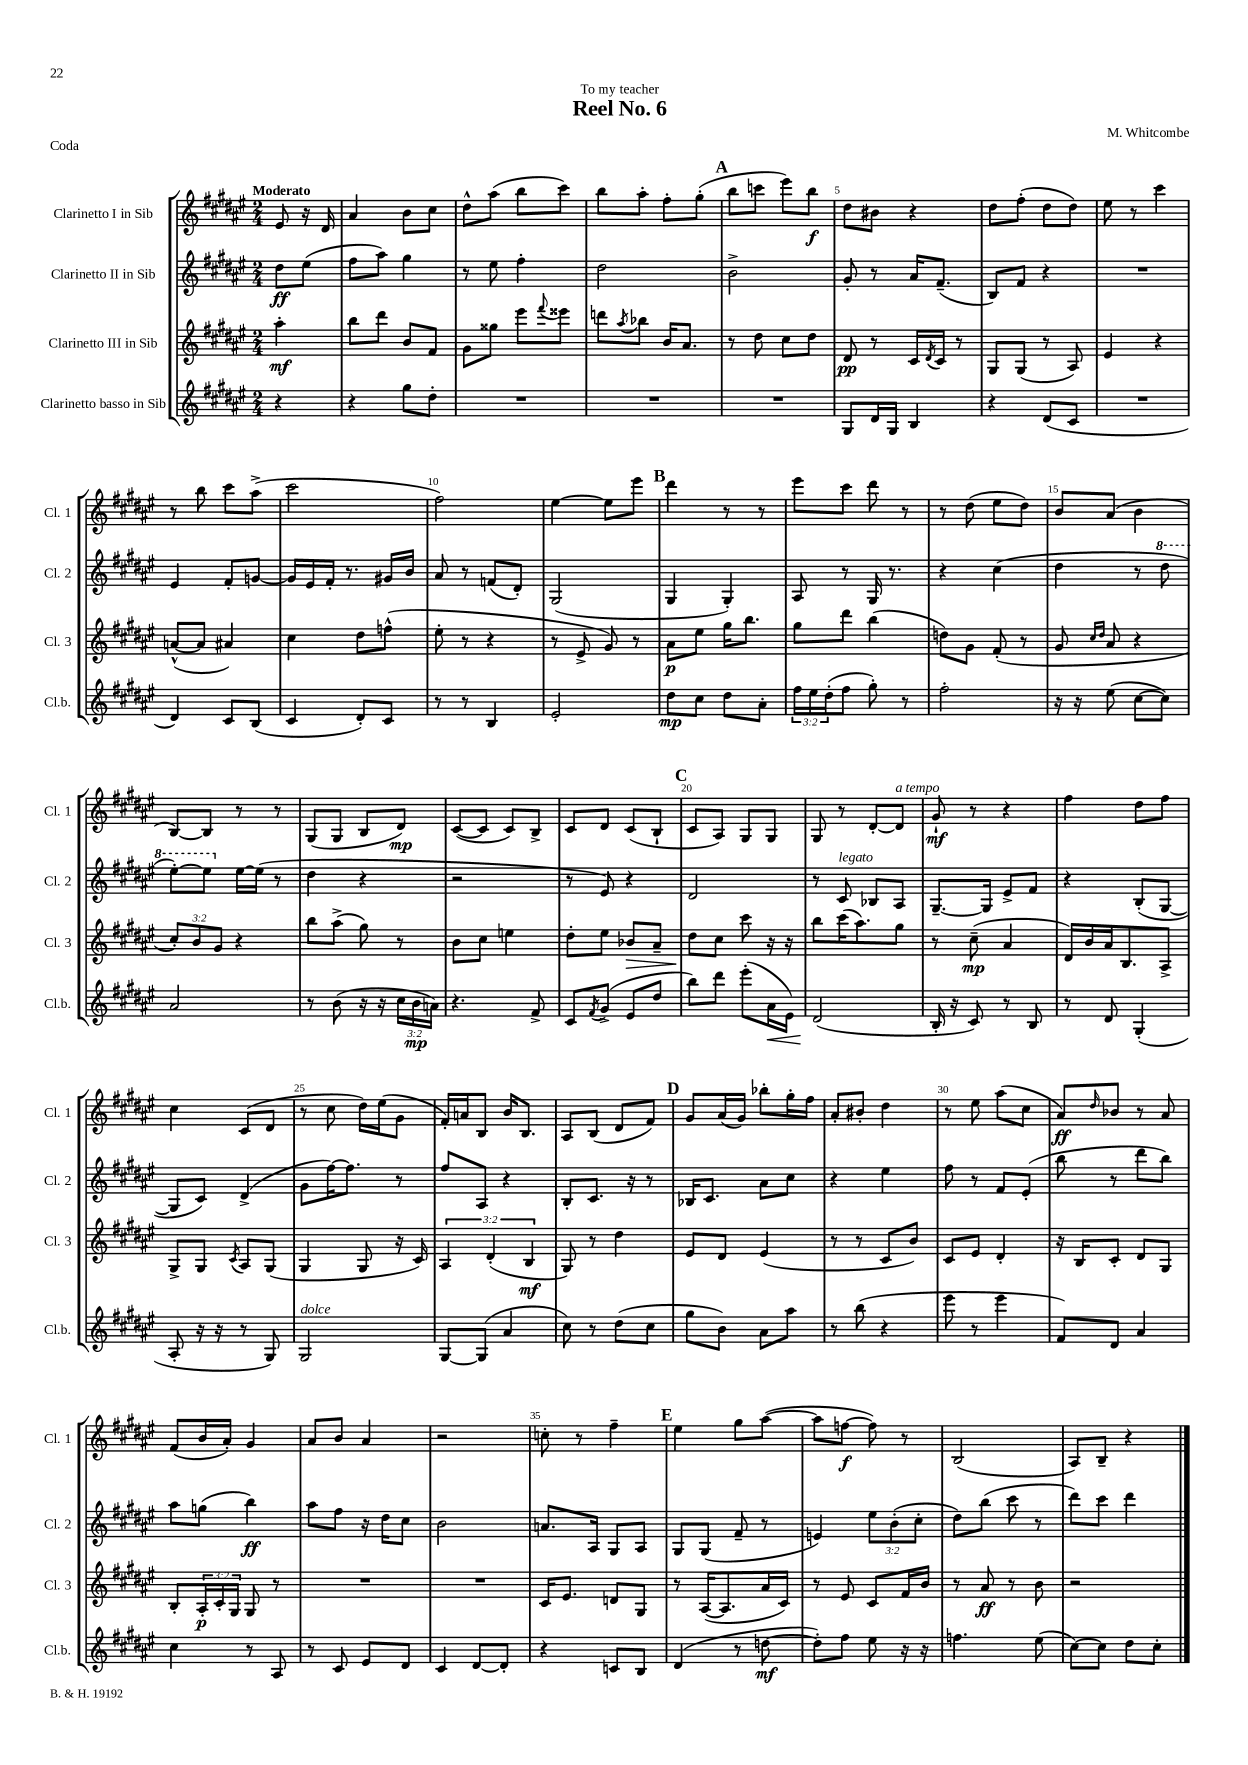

**kern	**kern	**kern	**kern
*staff4	*staff3	*staff2	*staff1
*clefG2	*clefG2	*clefG2	*clefG2
*k[f#c#g#d#a#e#]	*k[f#c#g#d#a#e#]	*k[f#c#g#d#a#e#]	*k[f#c#g#d#a#e#]
*M2/4	*M2/4	*M2/4	*M2/4
4r	4aa#'	8dd#	8e#
.	.	(8ee#	16r
.	.	.	16d#
=	=	=	=
4r	8bb	8ff#	4a#
.	8ddd#	8aa#)	.
8gg#	8b	4gg#	8b
8dd#'	8f#	.	8cc#
=	=	=	=
2r	8g#	8r	8dd#^^
.	8gg##	8ee#	(8aa#
.	8eee#	4ff#'	8bb
.	8qqfff#	.	.
.	8eee##	.	8ccc#)
=	=	=	=
2r	8ddd	2dd#	8bb
.	8qaa#	.	.
.	8bb-	.	8aa#'
.	16b	.	8ff#'
.	8.a#	.	.
.	.	.	(8gg#'
=	=	=	=
2r	8r	2b^	8bb
.	8dd#	.	8ccc
.	8cc#	.	8eee#)
.	8dd#	.	8bb
=	=	=	=
8G#	8d#	8g#'	8dd#
16d#	8r	8r	8b#
16G#	.	.	.
4B	16c#	16a#	4r
.	8qd#	.	.
.	16c#	(8.f#~	.
.	8r	.	.
=	=	=	=
4r	8G#	8B)	8dd#
.	(8G#	8f#	(8ff#'
(8d#	8r	4r	8dd#
8c#	8A#)	.	8dd#)
=	=	=	=
2r	4e#	2r	8ee#
.	.	.	8r
.	4r	.	4ccc#
=	=	=	=
4d#)	([8a^^	4e#	8r
.	8a]	.	8bb
8c#	4a#)	8f#'	8ccc#
(8B	.	[8g	(8aa#^
=	=	=	=
4c#	4cc#	16g]	2ccc#
.	.	16e#	.
.	.	16f#'	.
.	.	8.r	.
8d#')	8dd#	.	.
8c#	(8ff^^	16g#	.
.	.	16b	.
=	=	=	=
8r	8ee#'	8a#	2ff#)
8r	8r	8r	.
4B	4r	(8f	.
.	.	8d#')	.
=	=	=	=
2e#'	8r	(2G#	[4ee#
.	8e#^	.	.
.	8g#)	.	8ee#]
.	8r	.	8eee#
=	=	=	=
8dd#	8a#	4G#	4ddd#
8cc#	8ee#	.	.
8dd#	16gg#	4G#')	8r
.	8.bb	.	.
8a#'	.	.	8r
=	=	=	=
24ff#	8gg#	8A#	8eee#
24ee#	.	.	.
(24dd#'	.	.	.
8ff#	8ddd#	8r	8ccc#
8gg#')	(4bb	16G#	8ddd#
.	.	8.r	.
8r	.	.	8r
=	=	=	=
2ff#'	8dd)	4r	8r
.	8g#	.	(8dd#
.	(8f#'	(4cc#	8ee#
.	8r	.	8dd#)
=	=	=	=
16r	8g#	4dd#	8b
16r	.	.	.
.	16qqcc#	.	.
.	16qqdd#	.	.
(8ee#	8a#	.	(8a#
[8cc#	4r	8r	4b
8cc#])	.	8ddd#	.
=	=	=	=
2a#	12cc#')	[8eee#')	[8B)
.	12b	.	.
.	.	8eee#]	8B]
.	12g#	.	.
.	4r	[16ee#	8r
.	.	(16ee#]	.
.	.	8r	8r
=	=	=	=
8r	8bb	4dd#	(8G#
(8b	(8aa#^	.	8G#
16r	8gg#)	4r	8B
16r	.	.	.
24cc#	8r	.	8d#)
24b	.	.	.
24a)	.	.	.
=	=	=	=
4.r	8b	2r	([8c#
.	8cc#	.	8c#]
.	4ee	.	8c#)
8f#^	.	.	8B^
=	=	=	=
8c#	8dd#'	8r	8c#
8qf#	.	.	.
(8g#^	8ee#	8e#)	8d#
8e#	8b-	4r	(8c#
8dd#	8a#~	.	8B`
=	=	=	=
8bb)	8dd#	2d#	8c#
8ddd#	8cc#	.	8A#)
(8eee#'	8ccc#	.	8G#
16a#	16r	.	8G#
16e#)	16r	.	.
=	=	=	=
(2d#	8bb	8r	8G#
.	(16ccc#	8c#	8r
.	8.aa#)	.	.
.	.	8B-	[8d#'
.	8gg#	8A#	8d#]
=	=	=	=
16B'	8r	[8.G#~	8g#`
16r	.	.	.
8c#)	(8cc#~	.	8r
.	.	16G#]	.
8r	4a#	8e#^	4r
8B	.	8f#	.
=	=	=	=
8r	16d#)	4r	4ff#
.	16b	.	.
8d#	16a#	.	.
.	8.B	.	.
(4G#'	.	(8B'	8dd#
.	8A#^	[8G#	8ff#
=	=	=	=
8A#'	8G#^	8G#]	4cc#
16r	8G#	8c#)	.
16r	.	.	.
.	8qc#	.	.
8r	8A#	(4d#^	(8c#
8G#)	(8G#	.	8d#
=	=	=	=
2G#	4G#	8g#	8r
.	.	[16ff#)	8cc#
.	.	8.ff#]	.
.	8G#	.	16dd#)
.	.	.	(16ee#
.	16r	8r	8g#
.	16c#)	.	.
=	=	=	=
[8G#	6A#	8ff#	16f#')
.	.	.	16a
(8G#]	.	8A#	8B
.	(6d#'	.	.
4a#	.	4r	16b
.	.	.	8.B
.	6B	.	.
=	=	=	=
8cc#)	8G#)	8B'	8A#
8r	8r	8.c#	(8B
(8dd#	4dd#	.	8d#
.	.	16r	.
8cc#	.	8r	8f#)
=	=	=	=
8gg#	8e#	16B-	8g#
.	.	8.c#	.
8b)	8d#	.	(16a#
.	.	.	16g#)
8a#	(4e#	8a#	8bb-'
8aa#	.	8cc#	16gg#'
.	.	.	16ff#
=	=	=	=
8r	8r	4r	8a#'
(8bb	8r	.	8b#'
4r	8c#	4ee#	4dd#
.	8b)	.	.
=	=	=	=
8eee#	8c#	8ff#	8r
8r	8e#	8r	8ee#
4eee#	4d#'	8f#	(8aa#
.	.	(8e#'	8cc#
=	=	=	=
8f#)	16r	8bb	8a#)
.	16B	.	.
.	.	.	16qqdd#
8d#	8c#'	8r	8b-
4a#	8d#	8ddd#	8r
.	8G#	8bb)	8a#
=	=	=	=
4cc#	8B'	8aa#	(8f#
.	24A#'	(8gg	16b
.	24c#'	.	.
.	.	.	16a#')
.	24G#	.	.
8r	8G#	4bb)	4g#
8A#	8r	.	.
=	=	=	=
8r	2r	8aa#	8a#
8c#	.	8ff#	8b
8e#	.	16r	4a#
.	.	16dd#	.
8d#	.	8cc#	.
=	=	=	=
4c#	2r	2b	2r
[8d#	.	.	.
8d#']	.	.	.
=	=	=	=
4r	16c#	8.a	8cc'
.	8.e#	.	.
.	.	.	8r
.	.	16A#	.
8c	8d	8G#	4ff#~
8B	8G#	8A#	.
=	=	=	=
(4d#	8r	8G#	4ee#
.	([16A#	(8G#	.
.	8.A#]	.	.
8r	.	8f#~	8gg#
[8dd	16a#	8r	([8aa#
.	16c#)	.	.
=	=	=	=
8dd'])	8r	4e)	8aa#]
8ff#	8e#	.	[8ff
8ee#	8c#	12ee#	8ff])
.	.	(12b'	.
16r	16f#	.	8r
.	.	12cc#'	.
16r	16b	.	.
=	=	=	=
4.ff	8r	8dd#)	(2B
.	8a#	(8bb	.
.	8r	8ccc#	.
(8ee#	8b	8r	.
=	=	=	=
[8cc#)	2r	8ddd#)	8A#)
8cc#]	.	8ccc#	8B~
8dd#	.	4ddd#	4r
8cc#'	.	.	.
==	==	==	==
*-	*-	*-	*-
